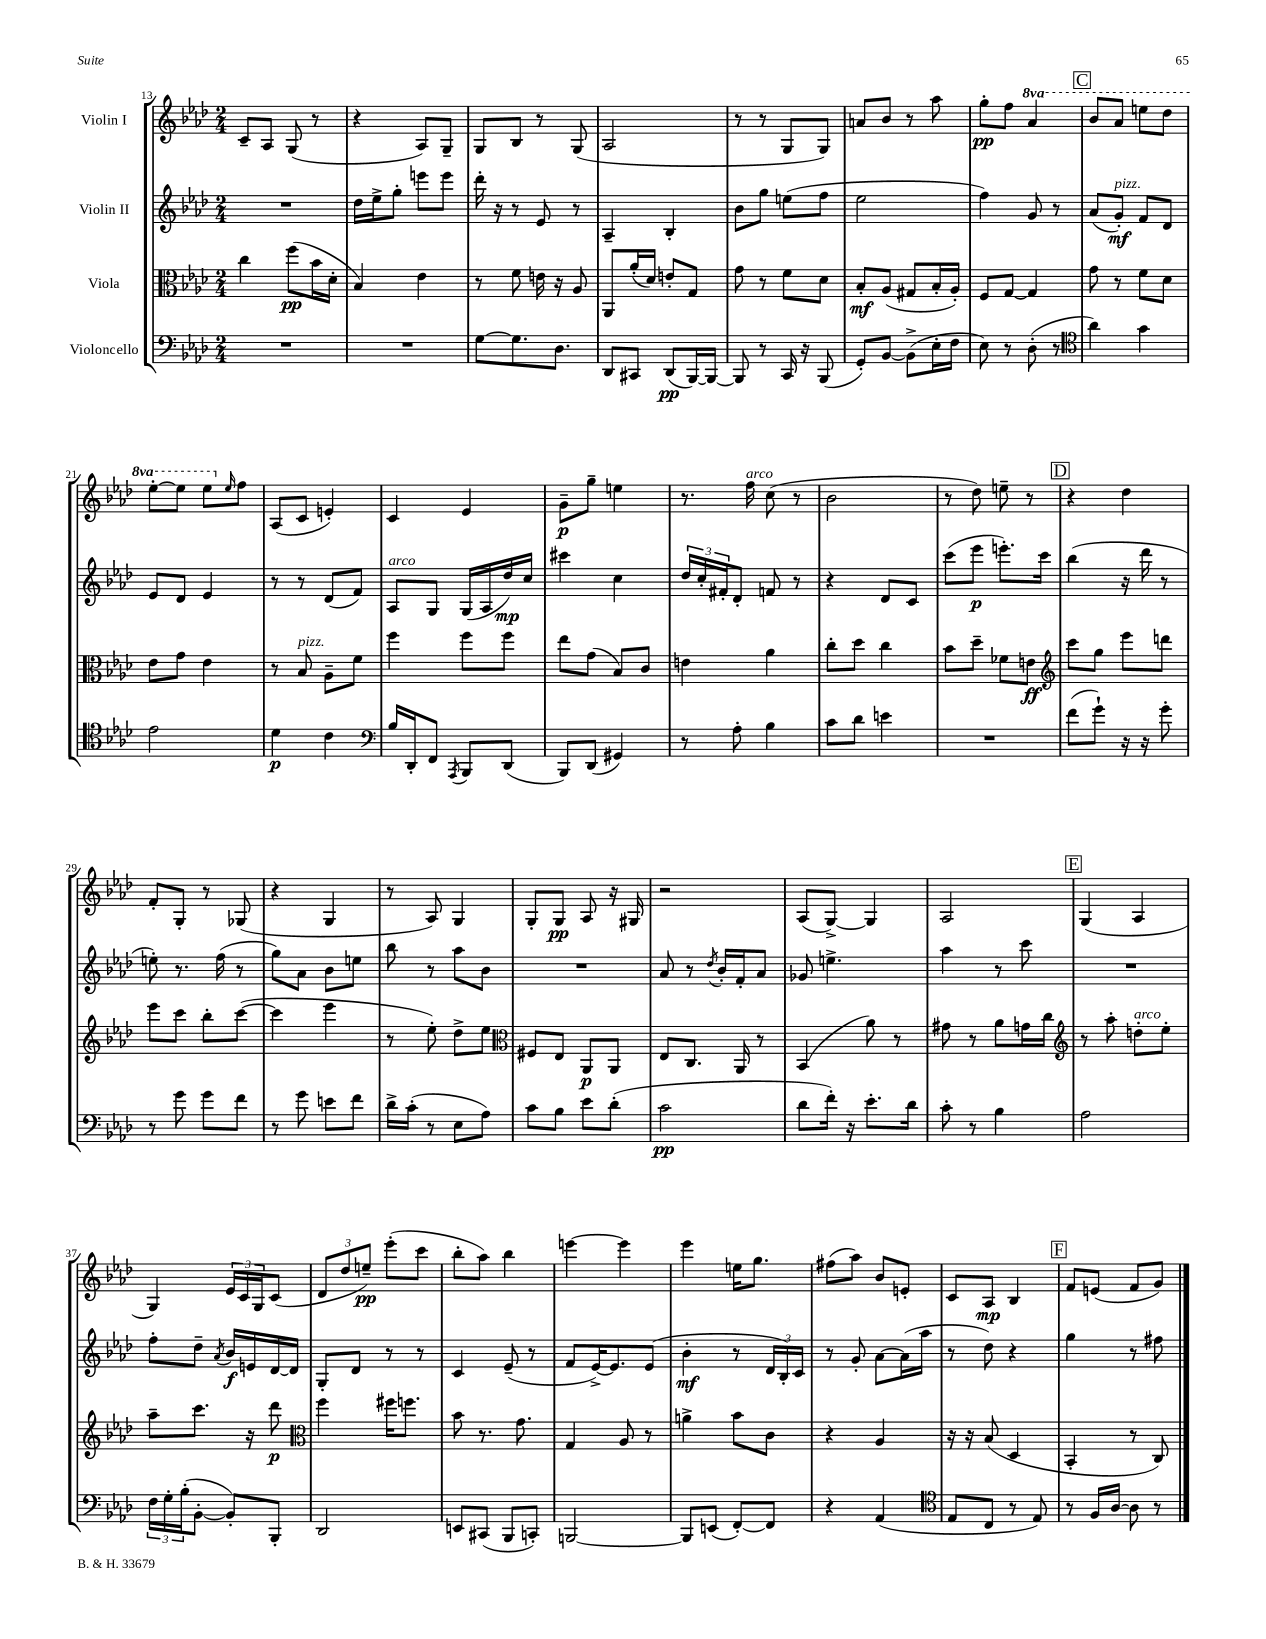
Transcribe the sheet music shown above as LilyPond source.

<<
\new StaffGroup <<
\new Staff = "s0" \with { instrumentName = "Violin I" } {
    \clef treble \key aes \major \numericTimeSignature \time 2/4 \set Staff.ottavationMarkups = #ottavation-simple-ordinals
    c'8-- aes8 g8( r8 |
    r4 aes8) g8-- |
    g8 bes8 r8 g8( |
    aes2 |
    r8 r8 g8 g8) |
    a'8 bes'8 r8 aes''8 |
    g''8-.\pp f''8 \ottava #1 aes''4 |
    \mark \markup { \box "C" } bes''8 aes''8 e'''8 des'''8 |
    ees'''8~-. ees'''8 ees'''8 \ottava #0 \grace { ees''16 } f''8 |
    aes8( c'8 e'4-.) |
    c'4 ees'4 |
    g'8--\p g''8-- e''4 |
    r8. f''16^\markup { \italic "arco" } c''8( r8 |
    bes'2 |
    r8 des''8) e''8-- r8 |
    \mark \markup { \box "D" } r4 des''4 |
    f'8-. g8-. r8 ges8( |
    r4 g4 |
    r8 aes8) g4 |
    g8-. g8\pp aes8 r16 gis16 |
    r2 |
    aes8( g8~->) g4 |
    aes2 |
    \mark \markup { \box "E" } g4( aes4 |
    g4) \tuplet 3/2 { ees'16 c'16 g16 } c'8( |
    \tuplet 3/2 { des'8 des''8 e''8--\pp) } ees'''8-.( c'''8 |
    bes''8-. aes''8) bes''4 |
    e'''4~ e'''4 |
    ees'''4 e''16 g''8. |
    fis''8( aes''8) bes'8 e'8-. |
    c'8 aes8\mp bes4 |
    \mark \markup { \box "F" } f'8 e'8( f'8 g'8) \bar "|." |
}
\new Staff = "s1" \with { instrumentName = "Violin II" } {
    \clef treble \key aes \major \numericTimeSignature \time 2/4
    R2 |
    des''16 ees''16-> g''8-. e'''8 e'''8 |
    des'''16-. r16 r8 ees'8 r8 |
    aes4-- bes4-. |
    bes'8 g''8 e''8( f''8 |
    ees''2 |
    f''4) g'8 r8 |
    \mark \markup { \box "C" } aes'8( g'8-.\mf^\markup { \italic "pizz." }) f'8 des'8 |
    ees'8 des'8 ees'4 |
    r8 r8 des'8( f'8) |
    aes8^\markup { \italic "arco" } g8 g16( aes16 des''16\mp) c''16 |
    cis'''4 c''4 |
    \tuplet 3/2 { des''16 c''16-. fis'16-. } des'8-. f'8 r8 |
    r4 des'8 c'8 |
    c'''8( ees'''8\p e'''8.-.) c'''16 |
    \mark \markup { \box "D" } bes''4( r16 des'''16 r8 |
    e''8-.) r8. f''16( r8 |
    g''8) aes'8 bes'8 e''8 |
    bes''8 r8 aes''8 bes'8 |
    R2 |
    aes'8 r8 \acciaccatura { des''8 } bes'16-. f'16-. aes'8 |
    ges'8 e''4.-> |
    aes''4 r8 c'''8 |
    \mark \markup { \box "E" } R2 |
    f''8-. des''8-- \acciaccatura { aes'8 } bes'16\f e'16 des'16~ des'16 |
    g8-. des'8 r8 r8 |
    c'4 ees'8--( r8 |
    f'8 ees'16~->) ees'8. ees'8( |
    bes'4-.\mf r8 \tuplet 3/2 { des'16 bes16-.) c'16 } |
    r8 g'8-. aes'8~ aes'16( aes''16 |
    r8 des''8) r4 |
    \mark \markup { \box "F" } g''4 r8 fis''8 \bar "|." |
}
\new Staff = "s2" \with { instrumentName = "Viola" } {
    \clef alto \key aes \major \numericTimeSignature \time 2/4
    c''4 f''8\pp( bes'16 des'16-. |
    bes4) ees'4 |
    r8 f'8 e'16 r16 aes8 |
    aes,8 aes'16-.( des'16) e'8-. g8 |
    g'8 r8 f'8 des'8 |
    bes8-.\mf aes8( gis8 bes16-. aes16-.) |
    f8 g8~ g4 |
    \mark \markup { \box "C" } g'8 r8 f'8 des'8 |
    ees'8 g'8 ees'4 |
    r8 bes8^\markup { \italic "pizz." } aes8-- f'8 |
    f''4 f''8 f''8 |
    ees''8 g'8( bes8) c'8 |
    e'4 aes'4 |
    c''8-. des''8 c''4 |
    bes'8 des''8-- fes'8 e'8\ff |
    \mark \markup { \box "D" } \clef treble c'''8 g''8 ees'''8 d'''8 |
    ees'''8 c'''8 bes''8-. c'''8~( |
    c'''4 ees'''4 |
    r8 ees''8-.) des''8-> ees''8 |
    \clef alto fis8 ees8 aes,8\p aes,8 |
    ees8 c8. aes,16 r8 |
    bes,4( aes'8) r8 |
    gis'8 r8 aes'8 g'16 c''16 |
    \mark \markup { \box "E" } \clef treble r8 aes''8-. d''8-.^\markup { \italic "arco" } ees''8-. |
    aes''8-- c'''8. r16 des'''8\p |
    \clef alto f''4 fis''16 f''8. |
    bes'8 r8. g'8. |
    g4 aes8 r8 |
    a'4-> bes'8 c'8 |
    r4 aes4 |
    r16 r16 bes8( des4 |
    \mark \markup { \box "F" } bes,4-. r8 c8) \bar "|." |
}
\new Staff = "s3" \with { instrumentName = "Violoncello" } {
    \clef bass \key aes \major \numericTimeSignature \time 2/4
    R2 |
    R2 |
    g8~ g8. des8. |
    des,8 cis,8 des,8\pp( bes,,16~) bes,,16~ |
    bes,,8 r8 c,16 r16 bes,,8( |
    g,8-.) bes,8~ bes,8->( ees16-. f16 |
    ees8) r8 des8-.( r8 |
    \mark \markup { \box "C" } \clef tenor aes'4) g'4 |
    ees'2 |
    des'4\p c'4 |
    \clef bass bes16 des,16-. f,8 \acciaccatura { aes,,8 } bes,,8 des,8( |
    bes,,8) des,8( gis,4) |
    r8 aes8-. bes4 |
    c'8 des'8 e'4 |
    R2 |
    \mark \markup { \box "D" } f'8( g'8-!) r16 r16 g'8-. |
    r8 g'8 g'8 f'8 |
    r8 g'8 e'8 f'8 |
    des'16-> c'16-.( r8 ees8 aes8) |
    c'8 bes8 ees'8 des'8-.( |
    c'2\pp |
    des'8 f'16-.) r16 ees'8.-. des'16 |
    c'8-. r8 bes4 |
    \mark \markup { \box "E" } aes2 |
    \tuplet 3/2 { f16 g16-. bes16-.( } bes,8~-. bes,8-.) bes,,8-. |
    des,2 |
    e,8 cis,8( bes,,8 c,8-.) |
    b,,2~ |
    b,,8 e,8( f,8~-.) f,8 |
    r4 aes,4( |
    \clef tenor ees8 c8 r8 ees8) |
    \mark \markup { \box "F" } r8 f16 aes16~ aes8 r8 \bar "|." |
}
>>
>>
\layout { \context { \Score currentBarNumber = #13 } }
